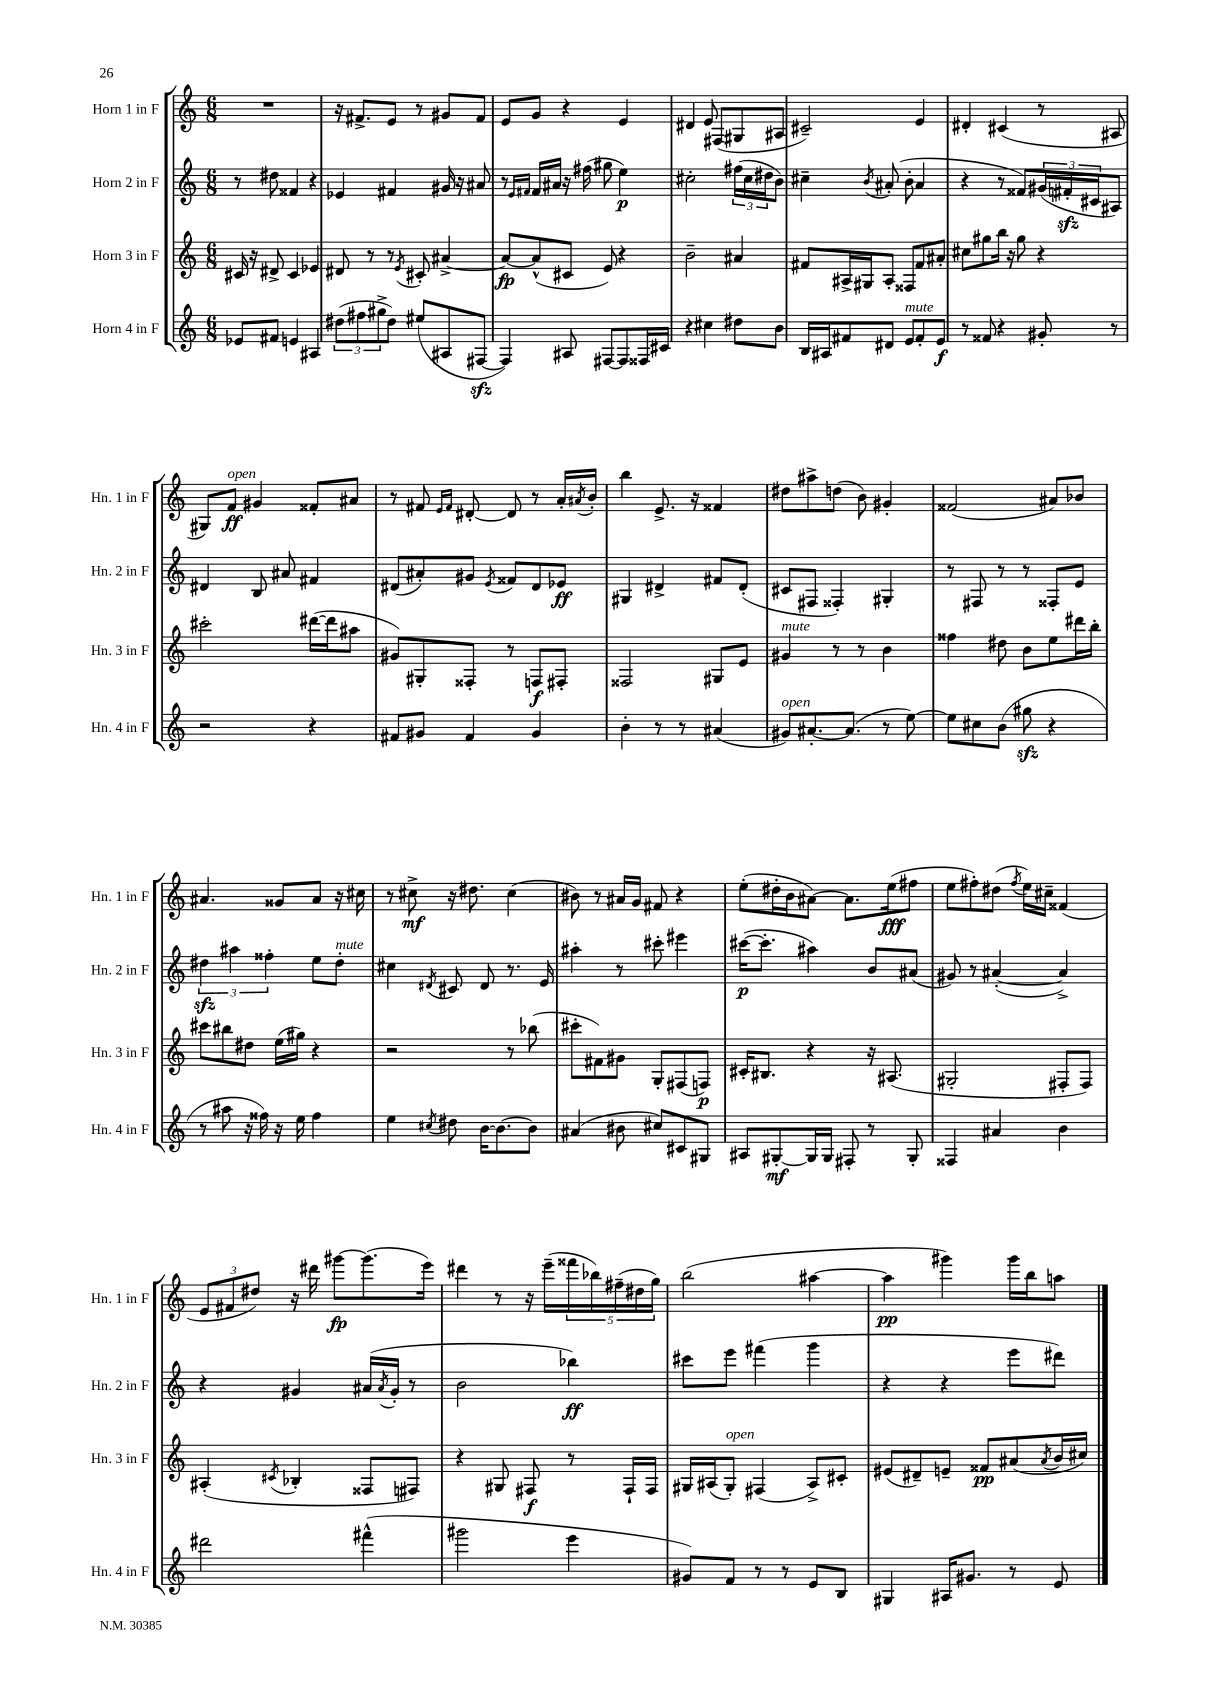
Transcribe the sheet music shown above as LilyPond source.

<<
\new StaffGroup <<
\new Staff = "s0" \with { instrumentName = "Horn 1 in F" shortInstrumentName = "Hn. 1 in F" } {
    \clef treble \key c \major \numericTimeSignature \time 6/8
    R2. |
    r16 fis'8.-> e'8 r8 gis'8 fis'8 |
    e'8 g'8 r4 e'4 |
    dis'4 e'8 fis8( gis8 ais8 |
    cis'2--) e'4 |
    dis'4-. cis'4( r8 ais8 |
    gis8) f'8\ff^\markup { \italic "open" } gis'4 fisis'8-. ais'8 |
    r8 fis'8 \grace { e'16 fis'16 } dis'8~-. dis'8 r8 a'16-. \acciaccatura { ais'8 } b'16-. |
    b''4 e'8.-> r16 fisis'4 |
    dis''8 ais''8-> d''8( b'8) gis'4-. |
    fisis'2( ais'8) bes'8 |
    ais'4. gisis'8 ais'8 r16 cis''16 |
    r8 cis''8->\mf r16 dis''8. cis''4( |
    bis'8) r8 ais'16 g'16 fis'8 r4 |
    e''8-.( dis''16-. b'16 ais'8~) ais'8. e''16\fff( fis''8 |
    e''8 fis''8-.) dis''8( \acciaccatura { fis''8 } e''16) cis''16-- fisis'4( |
    \tuplet 3/2 { e'8 fis'8 dis''8) } r16 dis'''16 gis'''8~\fp gis'''8.( e'''16) |
    dis'''4 r8 r16 e'''16--( \tuplet 5/4 { fisis'''16 bes''16) fis''16--( dis''16 g''16) } |
    b''2( ais''4~ |
    ais''4\pp gis'''4) gis'''16 b''16 a''8 \bar "|." |
}
\new Staff = "s1" \with { instrumentName = "Horn 2 in F" shortInstrumentName = "Hn. 2 in F" } {
    \clef treble \key c \major \numericTimeSignature \time 6/8
    r8 dis''8 fisis'4 r4 |
    ees'4 fis'4 gis'16 r16 ais'8 |
    r8 \grace { e'16 fis'16 } fis'16 ais'16 r16 fis''16( gis''8 e''4\p) |
    cis''2-. \tuplet 3/2 { fis''16( cis''16 dis''16 } b'8) |
    cis''4-- \acciaccatura { b'8 } ais'8-.( b'8-. ais'4 |
    r4 r8 fisis'8) \tuplet 3/2 { gis'16( fis'16-.\sfz cis'16 } ais8) |
    dis'4 b8 ais'8 fis'4 |
    dis'8( ais'8-.) gis'8 \acciaccatura { e'8 } fisis'8 dis'8 ees'8\ff |
    gis4 dis'4-> fis'8 dis'8-.( |
    cis'8 fis8 fisis4-.) gis4-. |
    r8 fis8 r8 r8 fisis8-. e'8 |
    \tuplet 3/2 { dis''4\sfz ais''4 fisis''4-. } e''8 dis''8-.^\markup { \italic "mute" } |
    cis''4 \acciaccatura { dis'8 } cis'8 dis'8 r8. e'16 |
    ais''4-. r8 cis'''8-. eis'''4 |
    cis'''16~\p( cis'''8.-. ais''4) b'8 ais'8( |
    gis'8) r8 ais'4~-.( ais'4->) |
    r4 gis'4 ais'16( \acciaccatura { ais'8 } gis'16-. r8 |
    b'2 bes''4\ff) |
    cis'''8 e'''8 fis'''4( g'''4 |
    r4 r4 e'''8 dis'''8) \bar "|." |
}
\new Staff = "s2" \with { instrumentName = "Horn 3 in F" shortInstrumentName = "Hn. 3 in F" } {
    \clef treble \key c \major \numericTimeSignature \time 6/8
    cis'16 r16 dis'8-> cis'4 ees'4 |
    dis'8 r8 r8 \acciaccatura { e'8 } cis'8-. ais'4~-> |
    ais'8~\fp ais'8-^( cis'8 e'8) r4 |
    b'2-- ais'4 |
    fis'8 ais16-> gis16 ais8-. fisis8 fis'8 ais'8-. |
    cis''8 gis''8 b''16 r16 gis''8 r4 |
    cis'''2-. dis'''16~( dis'''16 ais''8 |
    gis'8) gis8-. fisis8-. r8 f8\f fis8-. |
    fisis2 gis8 e'8 |
    gis'4^\markup { \italic "mute" } r8 r8 b'4 |
    fisis''4 dis''8 b'8 e''8 dis'''16 b''16-. |
    cis'''8 bis''8 dis''8 e''16( gis''16) r4 |
    r2 r8 bes''8( |
    cis'''8-. fis'8) gis'8 g8-. fis8( f8\p) |
    cis'16-. bis8. r4 r16 ais8.( |
    gis2-. fis8-. fis8) |
    ais4-.( \acciaccatura { cis'8 } bes4-. fisis8 fis8) |
    r4 gis8 fis8\f r8 fis16-! fis16 |
    gis16 ais16( gis8-.^\markup { \italic "open" }) fis4( ais8->) cis'8-. |
    eis'8( dis'8--) e'8-- fisis'8\pp ais'8( \acciaccatura { ais'8 } b'16 cis''16) \bar "|." |
}
\new Staff = "s3" \with { instrumentName = "Horn 4 in F" shortInstrumentName = "Hn. 4 in F" } {
    \clef treble \key c \major \numericTimeSignature \time 6/8
    ees'8 fis'8 e'4 ais4 |
    \tuplet 3/2 { dis''8( fis''8 gis''8-> } dis''8) eis''8( ais8 fis8~\sfz |
    fis4) ais8 fis8~ fis8 fisis16 cis'16 |
    r4 cis''4 dis''8 b'8 |
    b16 ais16 fis'8 dis'8 e'8^\markup { \italic "mute" } fis'8-. e'8\f |
    r8 fisis'8 r4 gis'8-. r8 |
    r2 r4 |
    fis'8 gis'8 fis'4 gis'4 |
    b'4-. r8 r8 ais'4( |
    gis'8^\markup { \italic "open" }) ais'8.~-. ais'8.( r8 e''8~) |
    e''8 cis''8 b'8( gis''8\sfz r4 |
    r8 ais''8 r16 fisis''16) r16 e''16 fisis''4 |
    e''4 \acciaccatura { cis''8 } dis''8 b'16~ b'8.~ b'8 |
    ais'4( bis'8 cis''8) cis'8 gis8 |
    ais8 gis8~-.\mf gis16 gis16 fis8-. r8 gis8-. |
    fisis4 ais'4 b'4 |
    dis'''2 fis'''4-^( |
    gis'''2 e'''4 |
    gis'8) f'8 r8 r8 e'8 b8 |
    gis4 ais16 gis'8. r8 e'8 \bar "|." |
}
>>
>>
\layout { \context { \Score \remove "Bar_number_engraver" } }
